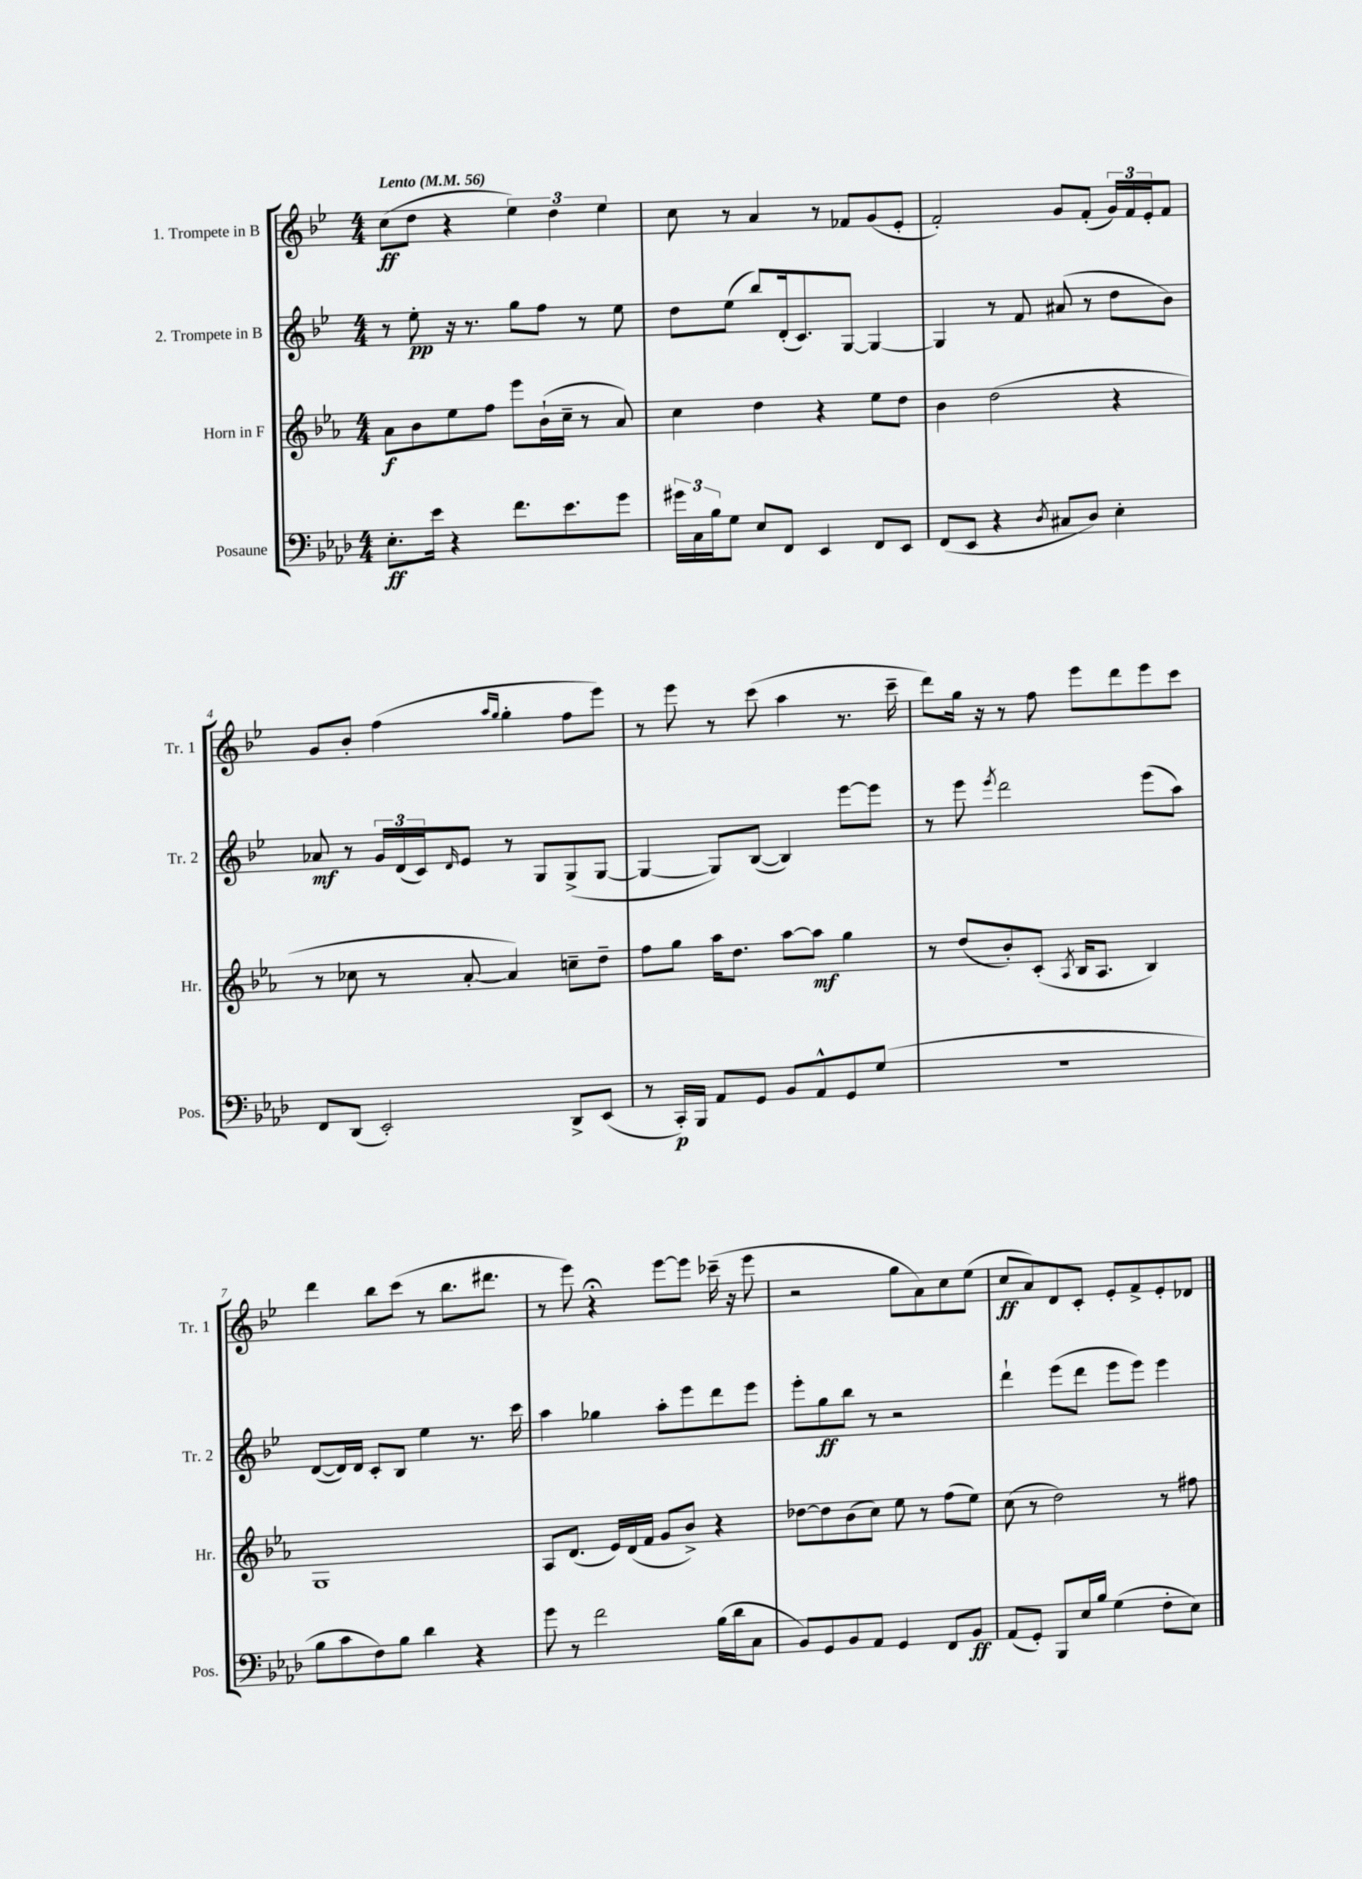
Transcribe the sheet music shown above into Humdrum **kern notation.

**kern	**dynam	**kern	**dynam	**kern	**dynam	**kern	**dynam
*part4	*part4	*part3	*part3	*part2	*part2	*part1	*part1
*staff4	*staff4	*staff3	*staff3	*staff2	*staff2	*staff1	*staff1
*I"Posaune	*	*I"Horn in F	*	*I"2. Trompete in B	*	*I"1. Trompete in B	*
*I'Pos.	*	*I'Hr.	*	*I'Tr. 2	*	*I'Tr. 1	*
*clefF4	*	*clefG2	*	*clefG2	*	*clefG2	*
*k[b-e-a-d-]	*	*k[b-e-a-]	*	*k[b-e-]	*	*k[b-e-]	*
*M4/4	*	*M4/4	*	*M4/4	*	*M4/4	*
*MM56	*	*MM56	*	*MM56	*	*MM56	*
=1	=1	=1	=1	=1	=1	=1	=1
!	!	!	!	!	!	!LO:TX:a:B:t=Lento	!
8.E-'\L	ff	8a-\L	f	8r	.	(8cc\L	ff
.	.	8b-\	.	8ee-'\	pp	8dd\J	.
16e-\Jk	.	.	.	.	.	.	.
4r	.	8ee-\	.	16r	.	4r	.
.	.	.	.	8.r	.	.	.
.	.	8ff\J	.	.	.	.	.
8.f\L	.	8eee-\L	.	8gg\L	.	6ee-\)	.
.	.	(16b-`\L	.	8ff\J	.	.	.
.	.	.	.	.	.	6dd\	.
8.e-\	.	16cc~\JJ	.	.	.	.	.
.	.	8r	.	8r	.	.	.
.	.	.	.	.	.	6ee-\	.
8g\J	.	8a-/)	.	8ee-\	.	.	.
=2	=2	=2	=2	=2	=2	=2	=2
24g#X\LL	.	4cc\	.	8dd\L	.	8cc\	.
24C\	.	.	.	.	.	.	.
24B-\J	.	.	.	.	.	.	.
8G\J	.	.	.	(8ee-\J	.	8r	.
8E-/L	.	4dd\	.	8bb-/L)	.	4a/	.
8FF/J	.	.	.	(16d'/k	.	.	.
.	.	.	.	8.c/)	.	.	.
4EE-/	.	4r	.	.	.	8r	.
.	.	.	.	[8G/J	.	8f-X/L	.
8FF/L	.	8ee-\L	.	4G/_	.	(8g/	.
8EE-/J	.	8dd\J	.	.	.	8e-'/J	.
=3	=3	=3	=3	=3	=3	=3	=3
(8FF/L	.	4b-\	.	4G/]	.	2f'/)	.
8EE-/J	.	.	.	.	.	.	.
4r	.	(2dd\	.	8r	.	.	.
.	.	.	.	8f/	.	.	.
8qD-/	.	.	.	.	.	.	.
8C#X/L	.	.	.	(8a#X/	.	8g/L	.
8D-/J)	.	.	.	8r	.	(8f'/J	.
4E-'\	.	4r	.	8dd\L	.	24g/LL)	.
.	.	.	.	.	.	24f/	.
.	.	.	.	.	.	24e-'/J	.
.	.	.	.	8b-\J)	.	8f/J	.
!!LO:LB:g=z
=4	=4	=4	=4	=4	=4	=4	=4
8FF/L	.	8r	.	8a-X/	mf	8g/L	.
(8DD-/J	.	8cc-X\	.	8r	.	8b-'/J	.
2EE-'/)	.	8r	.	24g/LL	.	(4ff\	.
.	.	.	.	(24d/	.	.	.
.	.	.	.	24c/J)	.	.	.
.	.	.	.	16qqd/	.	.	.
.	.	[8a-'/	.	8e-/J	.	.	.
.	.	.	.	.	.	16qqaa/LL	.
.	.	.	.	.	.	16qqgg/JJ	.
.	.	4a-/])	.	8r	.	4gg'\	.
.	.	.	.	8G/L	.	.	.
8DD-^/L	.	8ccn~\L	.	(8G^/	.	8ff\L	.
(8EE-/J	.	8dd~\J	.	[8G/J	.	8eee-\J)	.
=5	=5	=5	=5	=5	=5	=5	=5
8r	.	8ff\L	.	4G/_	.	8r	.
16CC'/LL)	p	8gg\J	.	.	.	8eee-\	.
16BBB-/JJ	.	.	.	.	.	.	.
8AA-/L	.	16aa-\KL	.	8G/L])	.	8r	.
.	.	8.dd\J	.	.	.	.	.
8GG/J	.	.	.	([8B-/J	.	(8ccc\	.
8BB-/L	.	[8aa-\L	.	4B-/])	.	4aa\	.
8AA-^^/	.	8aa-\J]	mf	.	.	.	.
8GG/	.	4gg\	.	[8eee-\L	.	8.r	.
(8G/J	.	.	.	8eee-\J]	.	.	.
.	.	.	.	.	.	16ccc~\	.
=6	=6	=6	=6	=6	=6	=6	=6
1r	.	8r	.	8r	.	8ddd\L)	.
.	.	(8dd/L	.	8eee-\	.	16gg\Jk	.
.	.	.	.	.	.	16r	.
.	.	.	.	8qeee-/	.	.	.
.	.	8b-'/)	.	2ddd\	.	8r	.
.	.	(8c'/J	.	.	.	8ff\	.
.	.	8qA-/	.	.	.	.	.
.	.	16B-/KL	.	.	.	8eee-\L	.
.	.	8.A-/J	.	.	.	.	.
.	.	.	.	.	.	8ddd\	.
.	.	4B-/)	.	(8eee-\L	.	8eee-\	.
.	.	.	.	8aa\J)	.	8ccc\J	.
!!LO:LB:g=z
=7	=7	=7	=7	=7	=7	=7	=7
8B-\L	.	1G	.	([8d/L	.	4ddd\	.
8c\	.	.	.	16d/L])	.	.	.
.	.	.	.	16d/JJ	.	.	.
8F\)	.	.	.	8c'/L	.	8bb-\L	.
8B-\J	.	.	.	8B-/J	.	(8ccc\J	.
4d-\	.	.	.	4ee-\	.	8r	.
.	.	.	.	.	.	8.bb-\L	.
4r	.	.	.	8.r	.	.	.
.	.	.	.	.	.	8.ddd#X\J	.
.	.	.	.	16ccc\	.	.	.
=8	=8	=8	=8	=8	=8	=8	=8
8g\	.	8A-/L	.	4aa\	.	8r	.
8r	.	(8.d/J	.	.	.	8eee-\)	.
2f\	.	.	.	4gg-X\	.	4r;<	.
.	.	16e-/LL)	.	.	.	.	.
.	.	(16d/	.	.	.	.	.
.	.	16f/JJ	.	.	.	.	.
.	.	8g/L	.	8aa'\L	.	[8eee-\L	.
.	.	8b-^/J)	.	8eee-\	.	8eee-\J]	.
(16B-\LL	.	4r	.	8ddd\	.	(16ccc-X~\	.
16d-\J	.	.	.	.	.	16r	.
8C\J	.	.	.	8eee-\J	.	8eee-\	.
=9	=9	=9	=9	=9	=9	=9	=9
8BB-/L)	.	[8dd-X\L	.	8eee-'\L	.	2r	.
8GG/	.	8dd-\]	.	8gg\	ff	.	.
8BB-/	.	(8b-\	.	8bb-\J	.	.	.
8AA-/J	.	8cc\J)	.	8r	.	.	.
4GG/	.	8ee-\	.	2r	.	8gg\L	.
.	.	8r	.	.	.	8a\)	.
8FF/L	.	(8ff\L	.	.	.	8cc\	.
8BB-/J	ff	8ee-\J)	.	.	.	(8ee-\J	.
=10	=10	=10	=10	=10	=10	=10	=10
(8AA-/L	.	(8cc\	.	4ddd`\	.	8cc/L	ff
8GG'/J)	.	8r	.	.	.	8a/)	.
8BBB-/L	.	2dd\)	.	(8eee-\L	.	8d/	.
16E-/L	.	.	.	8ddd\J	.	8c'/J	.
16B-/JJ	.	.	.	.	.	.	.
(4G\	.	.	.	8eee-\L	.	8e-'/L	.
.	.	.	.	8eee-\J)	.	8f^/	.
8F'\L	.	8r	.	4eee-\	.	8e-'/	.
8E-\J)	.	8ff#X\	.	.	.	8d-X/J	.
==	==	==	==	==	==	==	==
*-	*-	*-	*-	*-	*-	*-	*-
